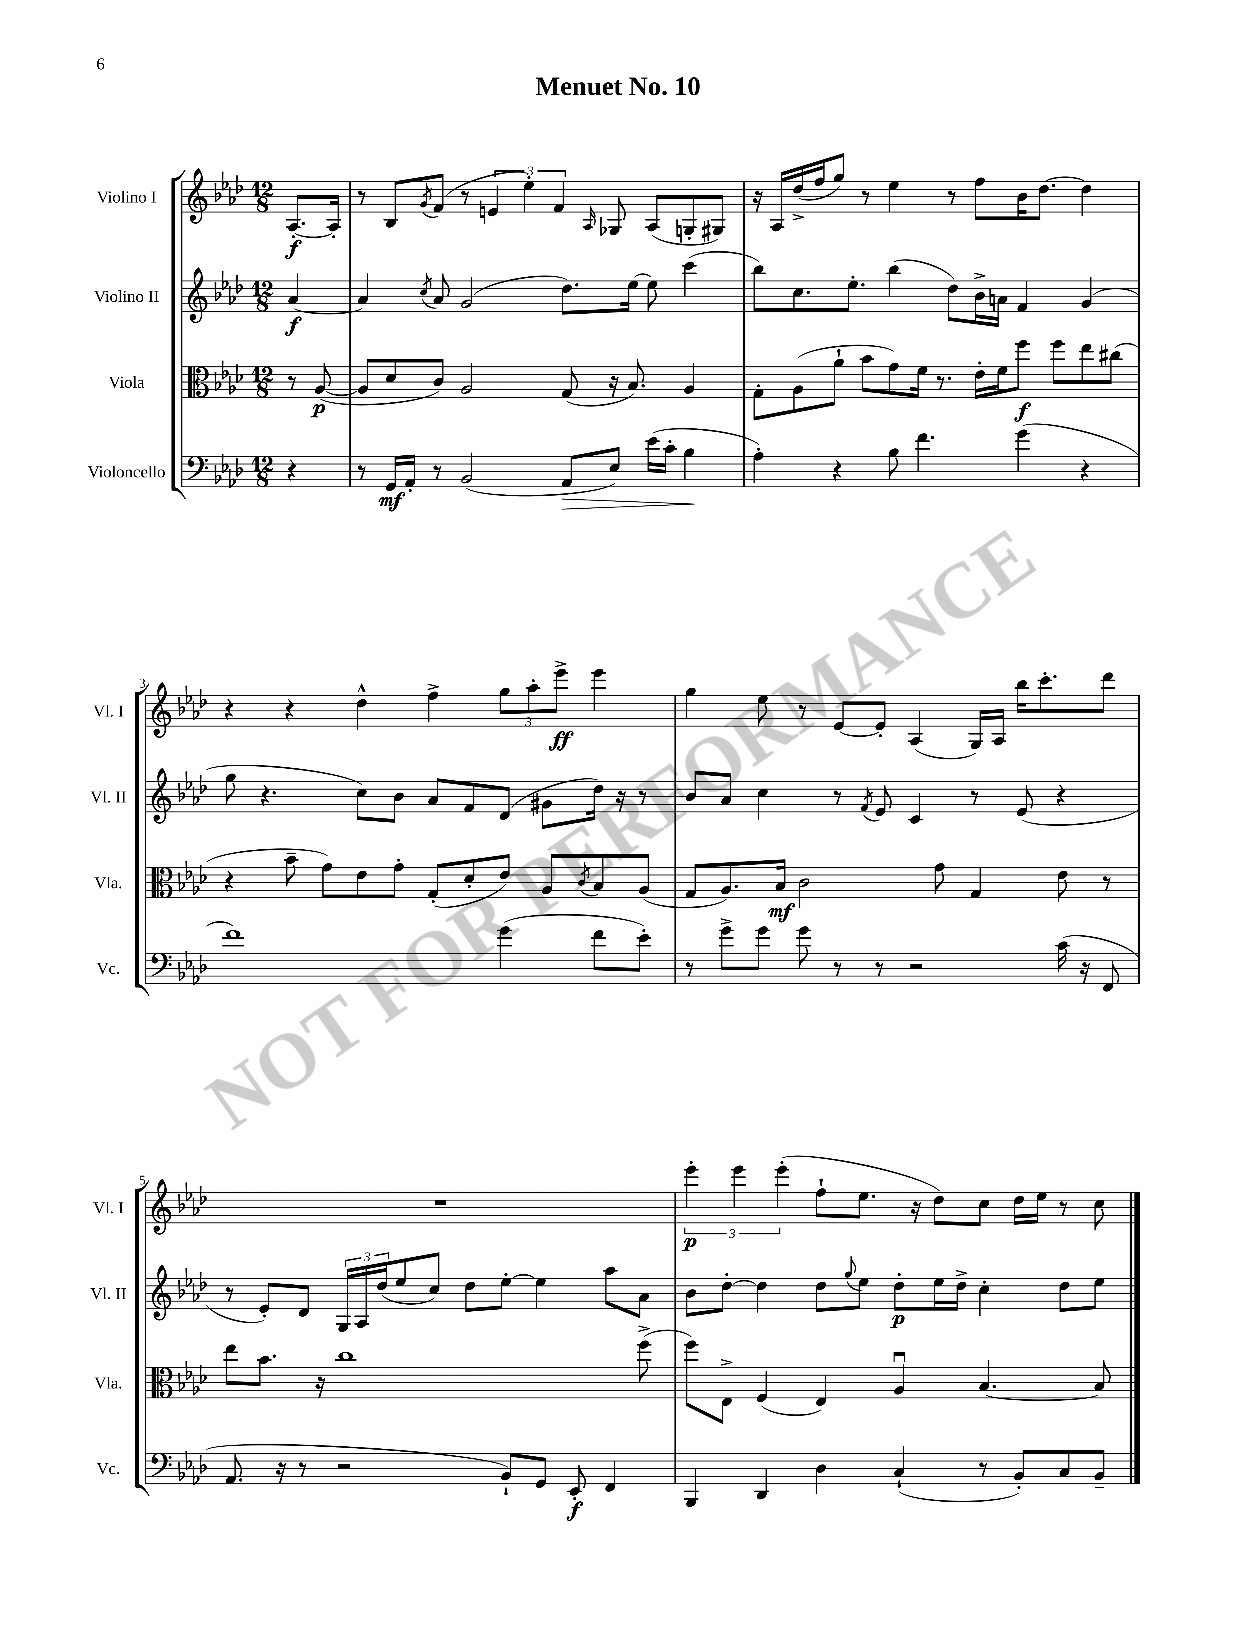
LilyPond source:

\header { title = "Menuet No. 10" }
<<
\new StaffGroup <<
\new Staff = "s0" \with { instrumentName = "Violino I" shortInstrumentName = "Vl. I" } {
    \clef treble \key aes \major \numericTimeSignature \time 12/8 \partial 4
    aes8.~-.\f aes16-. |
    r8 bes8 \acciaccatura { g'8 } f'8( r8 \tuplet 3/2 { e'4 ees''4-.) f'4 } \grace { aes16 } ges8 aes8( g8-. gis8) |
    r16 aes16 des''16->( f''16 g''8) r8 ees''4 r8 f''8 bes'16 des''8.~ des''4 |
    r4 r4 des''4-^ f''4-> \tuplet 3/2 { g''8 aes''8-. ees'''8->\ff } ees'''4 |
    g''4 ees''8 r8 ees'8~ ees'8-. aes4( g16) aes16 bes''16 c'''8.-. des'''8 |
    R1. |
    \tuplet 3/2 { ees'''4-.\p ees'''4 ees'''4-.( } f''8-! ees''8. r16 des''8) c''8 des''16 ees''16 r8 c''8 \bar "|." |
}
\new Staff = "s1" \with { instrumentName = "Violino II" shortInstrumentName = "Vl. II" } {
    \clef treble \key aes \major \numericTimeSignature \time 12/8 \partial 4
    aes'4~\f |
    aes'4 \acciaccatura { c''8 } aes'8 g'2( des''8.) ees''16~ ees''8 c'''4( |
    bes''8) c''8. ees''8.-. bes''4( des''8) bes'16-> a'16 f'4 g'4( |
    g''8 r4. c''8) bes'8 aes'8 f'8 des'8( gis'8 des''16) r16 r8 |
    bes'8 aes'8 c''4 r8 \acciaccatura { f'8 } ees'8 c'4 r8 ees'8( r4 |
    r8 ees'8-.) des'8 \tuplet 3/2 { g16 aes16 des''16( } ees''8 c''8) des''8 ees''8~-. ees''4 aes''8 aes'8 |
    bes'8 des''8~-. des''4 des''8 \appoggiatura { g''8 } ees''8 des''8-.\p ees''16 des''16-> c''4-. des''8 ees''8 \bar "|." |
}
\new Staff = "s2" \with { instrumentName = "Viola" shortInstrumentName = "Vla." } {
    \clef alto \key aes \major \numericTimeSignature \time 12/8 \partial 4
    r8 aes8~\p( |
    aes8 des'8 c'8) aes2 g8( r16 bes8.) aes4 |
    g8-. aes8( aes'8-! bes'8 g'8) f'16 r8. ees'16-. f'16 f''8\f f''8 ees''8 cis''8( |
    r4 bes'8-- g'8) ees'8 g'8-. g8-.( des'8-. ees'8) aes8 \acciaccatura { c'8 } bes8 aes8( |
    g8 aes8.) bes16\mf c'2 g'8 g4 ees'8 r8 |
    ees''8 bes'8. r16 c''1 f''8->( |
    f''8) ees8-> f4( ees4) aes4\downbow bes4.~ bes8 \bar "|." |
}
\new Staff = "s3" \with { instrumentName = "Violoncello" shortInstrumentName = "Vc." } {
    \clef bass \key aes \major \numericTimeSignature \time 12/8 \partial 4
    r4 |
    r8 g,16\mf aes,16-. r8 bes,2( aes,8\> ees8) ees'16( c'16-. bes4\! |
    aes4-.) r4 bes8 f'4. g'4( r4 |
    f'1) g'4( f'8 ees'8-.) |
    r8 g'8-> g'8 g'8 r8 r8 r2 c'16( r16 f,8 |
    aes,8. r16 r8 r2 bes,8-!) g,8 ees,8-.\f f,4 |
    bes,,4 des,4 des4 c4-!( r8 bes,8-.) c8 bes,8-- \bar "|." |
}
>>
>>
